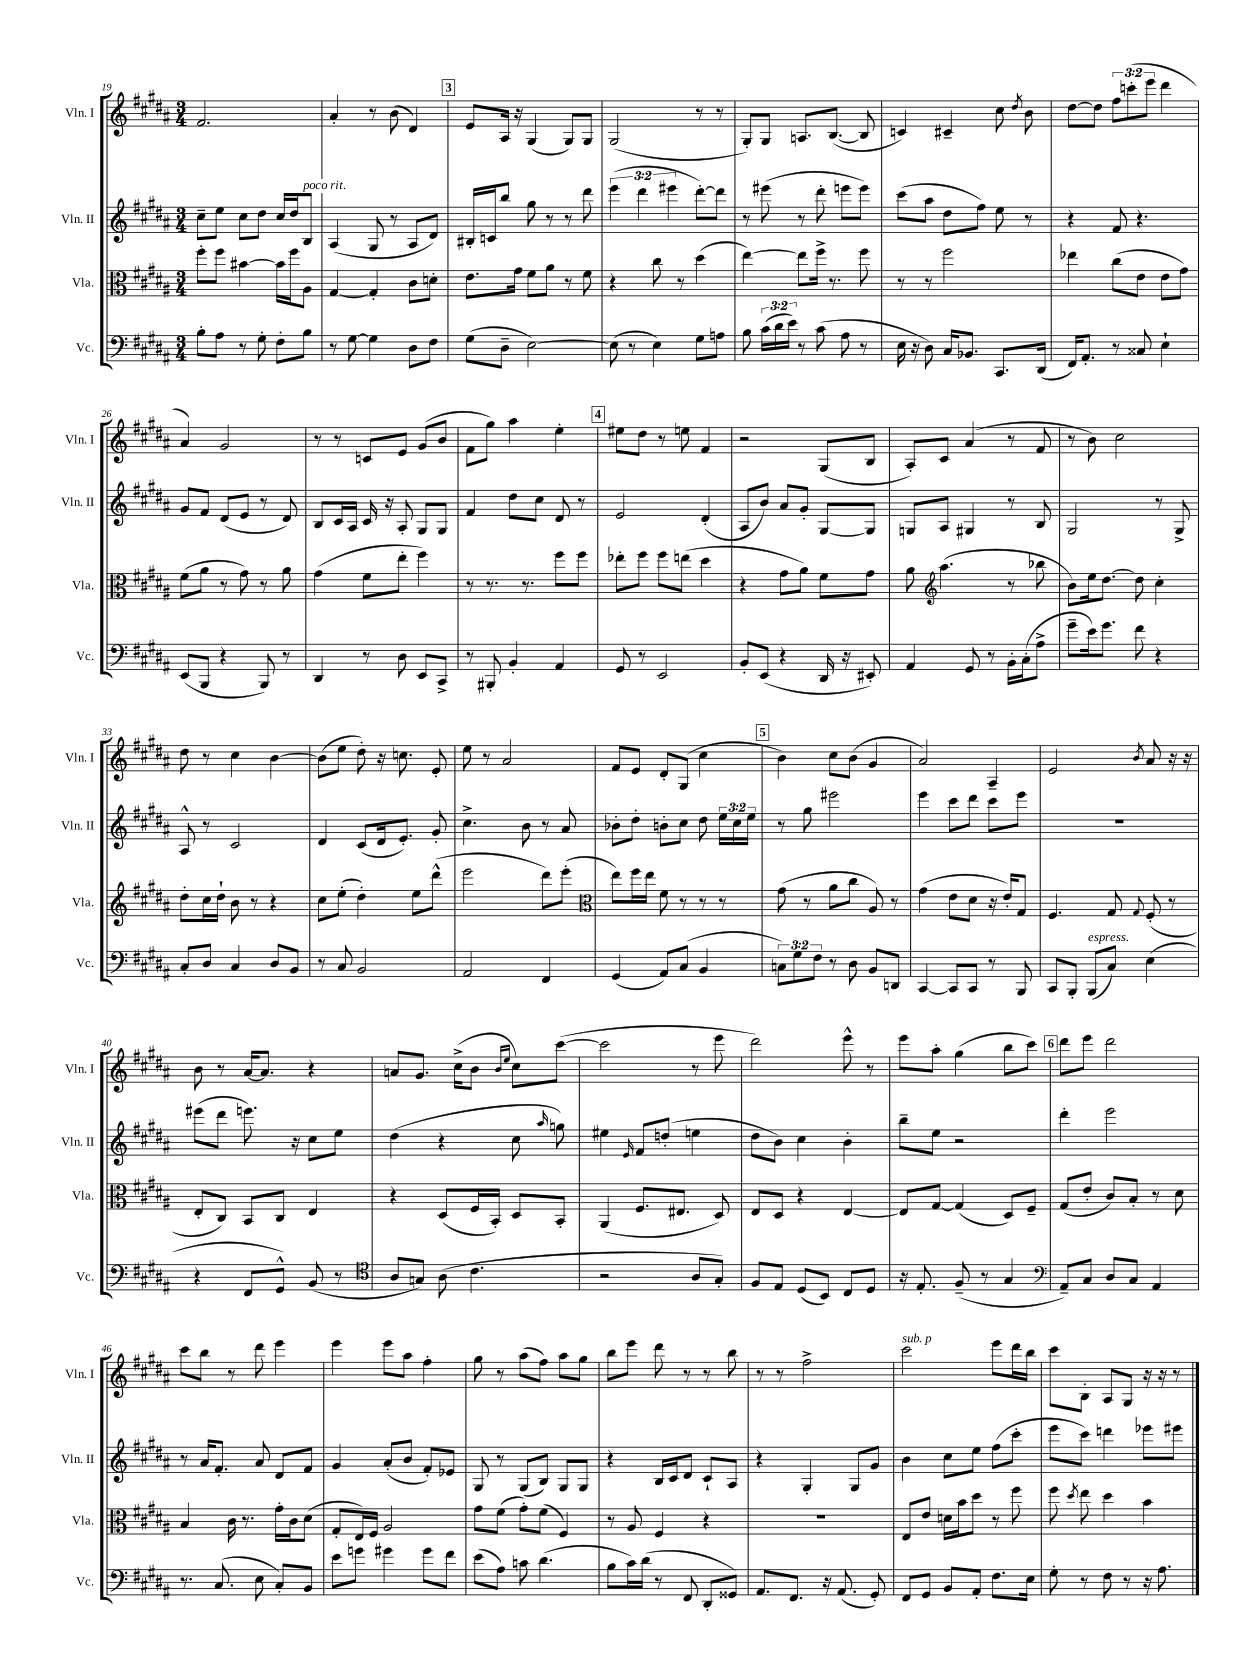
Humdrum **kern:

**kern	**kern	**kern	**kern
*part4	*part3	*part2	*part1
*staff4	*staff3	*staff2	*staff1
*I"Vc.	*I"Vla.	*I"Vln. II	*I"Vln. I
*I'Vc.	*I'Vla.	*I'Vln. II	*I'Vln. I
*clefF4	*clefC3	*clefG2	*clefG2
*k[f#c#g#d#a#]	*k[f#c#g#d#a#]	*k[f#c#g#d#a#]	*k[f#c#g#d#a#]
*M3/4	*M3/4	*M3/4	*M3/4
=19	=19	=19	=19
8B'\L	8ff#'\L	8cc#~\L	2.f#/
8A#\J	8ff#\J	8ee\J	.
8r	[4b#X\	8cc#\L	.
8G#'\	.	8dd#\J	.
8F#'\L	16b#\LL]	16cc#/LL	.
.	16ff#\J	16dd#/J	.
!	!	!LO:TX:a:i:t=poco rit.	!
8B\J	8A#\J	8B/J	.
=20	=20	=20	=20
8r	[4G#/	(4A#/	4a#'/
[8G#\	.	.	.
4G#\]	4G#'/]	8G#/	8r
.	.	8r	(8b\
8D#\L	8c#\L	8A#/L	4d#/)
8F#\J	8dn'\J	8d#/J)	.
!!LO:REH:place=s1:t=3
=21	=21	=21	=21
(8G#\L	8.e\L	16B#X'/LL	8e/L
.	.	16cn/J	.
8D#~\J	.	8bb/J	16A#/Jk
.	16g#\Jk	.	16r
[2E\)	8f#\L	8gg#\	(4G#/
.	8a#\J	8r	.
.	8r	8r	8G#/L)
.	8f#\	8ddd#\	8G#/J
=22	=22	=22	=22
(8E\]	4r	(6eee\	(2G#/
8r	.	.	.
.	.	6ddd#\	.
4E\)	8cc#\	.	.
.	.	6eee#X\	.
.	8r	.	.
8G#\L	(4dd#\	[8ddd#'\L)	8r
8An\J	.	8ddd#\J]	8r
=23	=23	=23	=23
8B\	[4ee\)	8r	8G#'/L)
(24c#\LL	.	(8eee#X\	8G#/J
24d#\	.	.	.
24e\JJ)	.	.	.
8r	8ee\L]	8r	8.An/L
(8c#\	16ff#^\Jk	8ddd#'\	.
.	8.r	.	([8.B/J
8A#\	.	8eeen\L	.
8r	8ff#\	8eee\J)	8B/]
=24	=24	=24	=24
16E\	8r	(8ccc#\L	4cn/)
16r	.	.	.
8D#\)	8r	8aa#\J	.
16C#/KL	2ff#\	8dd#\L	4c#X~/
8.BB-X/J	.	.	.
.	.	8ff#\J)	.
8.CC#/L	.	8ee\	8cc#\
.	.	.	8qdd#/
.	.	8r	8b\
(16DD#/Jk	.	.	.
=25	=25	=25	=25
16FF#/KL)	4ee-X\	4r	[8dd#\L
8.AA#'/J	.	.	.
.	.	.	8dd#\J]
8r	(8cc#\L	8f#/	12ff#\L
.	.	.	(12cccn'\
8C##X/	8e\J	4.r	.
.	.	.	12eee\J
4E`\	8e\L	.	4ddd#\
.	8g#\J)	.	.
!!LO:LB:g=z
=26	=26	=26	=26
(8EE/L	(8f#\L	8g#/L	4a#/)
8BBB/J	8a#\J	8f#/J	.
4r	8r	(8d#/L	2g#/
.	8g#\)	8e/J	.
8BBB/)	8r	8r	.
8r	8a#\	8d#/)	.
=27	=27	=27	=27
4DD#/	(4g#\	8B/L	8r
.	.	16c#/L	8r
.	.	16A#/JJ	.
8r	8f#\L	16c#/	8cn/L
.	.	16r	.
8D#\	8ee'\J	8A#'/	8e/J
8EE/L	4ff#\)	8G#/L	(8g#/L
8CC#^/J	.	8G#/J	8b/J
=28	=28	=28	=28
8r	8r	4f#/	8f#\L
8BBB#X'/	8.r	.	8gg#\J)
4BB'/	.	8dd#\L	4aa#\
.	8.r	.	.
.	.	8cc#\J	.
4AA#/	8ff#\L	8d#/	4ee'\
.	8ff#\J	8r	.
!!LO:REH:place=s1:t=4
=29	=29	=29	=29
8GG#/	8ee-X'\L	2e/	8ee#X\L
8r	8ff#\J	.	8dd#\J
2EE/	8ff#\L	.	8r
.	(8een\J	.	8een\
.	4dd#\	(4d#'/	4f#/
=30	=30	=30	=30
8BB'/L	4r	8A#/L	2r
(8EE/J	.	8b/J)	.
4r	8g#\L	8a#/L	.
.	8a#\J)	8g#'/J	.
16DD#/	8f#\L	[8G#/L	(8G#/L
16r	.	.	.
8EE#X'/)	8g#\J	8G#/J]	8B/J
=31	=31	=31	=31
4AA#/	8a#\	8Gn/L	8A#'/L)
*	*clefG2	*	*
.	(4.aa#\	8A#/J	8c#/J
8GG#/	.	4G#X/	(4a#/
8r	.	.	.
16BB'\LL	8r	8r	8r
(16C#'\J	.	.	.
8A#^\J	8bb-X\	8B/	8f#/
=32	=32	=32	=32
8g#~\L	8b\L)	2G#/	8r
16e\k)	16ee\k	.	8b\)
8.g#\J	[8.dd#\J	.	.
.	.	.	2cc#\
8f#\	8dd#\]	.	.
4r	4cc#'\	8r	.
.	.	8G#^/	.
!!LO:LB:g=z
=33	=33	=33	=33
8C#'/L	8dd#'\L	8A#^^/	8dd#\
8D#/J	16cc#\L	8r	8r
.	16dd#`\JJ	.	.
4C#/	8b\	2c#/	4cc#\
.	8r	.	.
8D#/L	4r	.	[4b\
8BB/J	.	.	.
=34	=34	=34	=34
8r	8cc#\L	4d#/	(8b\L]
8C#/	(8ee'\J	.	8ee\J
2BB/	4dd#'\)	(8c#/L	8dd#'\)
.	.	16d#/k	16r
.	.	8.e'/J)	8.ccn\
.	8ee\L	.	.
.	(8ddd#^^\J	8g#'/	8e'/
=35	=35	=35	=35
2AA#/	2eee\	4.cc#^\	8ee\
.	.	.	8r
.	.	.	2a#/
.	.	8b\	.
4FF#/	8ddd#\L)	8r	.
.	(8eee'\J	8a#/	.
=36	=36	=36	=36
*	*clefC3	*	*
(4GG#/	8ee\L)	8b-X'\L	8f#/L
.	16ff#\L	8dd#'\J	8e/J
.	16ee\JJ	.	.
8AA#/L)	8f#\	8bn'\L	8d#'/L
(8C#/J	8r	8cc#\J	(8G#/J
4BB/	8r	8dd#\	4cc#\
.	8r	24ee\LL	.
.	.	24cc#\	.
.	.	24ee\JJ	.
!!LO:REH:place=s1:t=5
=37	=37	=37	=37
12Cn\L)	(8g#\	8r	4b\)
12G#\	.	.	.
.	8r	8gg#\	.
12F#\J	.	.	.
8r	8a#\L	2eee#X\	8cc#\L
8D#\	8cc#\J	.	(8b\J
8BB/L	8A#/)	.	4g#/
8DDn/J	8r	.	.
=38	=38	=38	=38
[4CC#/	(4g#\	4eee\	2a#/)
8CC#/L]	8e\L	8ccc#\L	.
8CC#/J	8d#\J	8ddd#\J	.
8r	16r	8ccc#\L	4A#~/
.	16e'/KL)	.	.
8BBB/	8G#/J	8eee\J	.
=39	=39	=39	=39
8CC#/L	4.F#/	2.r	2e/
8BBB'/J	.	.	.
!LO:TX:a:i:t=espress.	!	!	!
(8BBB/L	.	.	.
8C#/J)	8G#/	.	.
.	8qqG#/	.	8qb/
(4E\	(8F#'/	.	8a#/
.	8r	.	16r
.	.	.	16r
!!LO:LB:g=z
=40	=40	=40	=40
4r	8E'/L	(8eee#X\L	8b\
.	8C#/J)	8ddd#\J	8r
8FF#/L	8BB/L	8.eeen\)	[16a#/KL
.	.	.	8.a#/J]
8GG#^^/J)	8C#/J	.	.
.	.	16r	.
(8BB/	4E/	8cc#\L	4r
8r	.	8ee\J	.
=41	=41	=41	=41
*clefC4	*	*	*
8A#/L	4r	(4dd#\	8an/L
8Gn/J)	.	.	8.g#/J
(8A#\	(8D#/L	4r	.
.	.	.	(16cc#^\KL
4.c#\	16F#/L	.	8b\J
.	16BB'/JJ)	.	.
.	.	.	16qqb/LL
.	.	.	16qqee/JJ
.	8D#/L	8cc#\	8cc#\L)
.	.	16qqaa#/	.
.	8BB'/J	8ggn\)	([8ccc#\J
=42	=42	=42	=42
2r	(4AA#/	4ee#X\	2ccc#\]
.	.	16qqe/	.
.	8.F#/L	8f#/L	.
.	.	(8ddn'/J	.
.	8.E#X/J	.	.
8A#/L	.	4een\	8r
8G#'/J)	8D#/)	.	8eee\
=43	=43	=43	=43
8F#/L	8E/L	8dd#\L	2ddd#\)
8E/J	8D#/J	8b\J)	.
(8D#/L	4r	4cc#\	.
8BB/J)	.	.	.
8C#/L	[4E/	4b'\	8eee^^\
8D#/J	.	.	8r
=44	=44	=44	=44
16r	8E/L]	8bb~\L	8eee\L
8.E'/	.	.	.
.	[8G#/J	8ee\J	8aa#'\J
(8F#~/	(4G#/]	2r	(4gg#\
8r	.	.	.
4G#/	8D#/L)	.	8bb\L
.	8F#~/J	.	8ccc#\J)
!!LO:REH:place=s1:t=6
=45	=45	=45	=45
*clefF4	*	*	*
8AA#~/L)	(8G#/L	4ddd#'\	8ddd#\L
8C#/J	8e'/J	.	8eee\J
8D#/L	8c#/L)	2eee\	2ddd#\
8C#/J	8B'/J	.	.
4AA#/	8r	.	.
.	8d#\	.	.
!!LO:LB:g=z
=46	=46	=46	=46
8.r	4B/	8r	8ccc#\L
.	.	16a#/KL	8bb\J
(8.C#/	.	8.f#'/J	.
.	16c#\	.	8r
.	8.r	.	.
8E\	.	8a#/	8ddd#\
8C#'/L)	16g#'\LL	8d#/L	4eee\
.	16c#\J	.	.
8BB/J	(8d#\J	8f#/J	.
=47	=47	=47	=47
8e\L	8G#'/L	4g#/	4eee\
8gn\J	16E/L)	.	.
.	16F#/JJ	.	.
4g#X\	2A#/	(8a#'/L	8eee\L
.	.	8b/J	8aa#\J
8g#\L	.	8f#'/L)	4ff#'\
8f#\J	.	8e-X/J	.
=48	=48	=48	=48
(8e\L	8g#\L	8G#/	8gg#\
8A#\J)	(8f#\J	8r	8r
8cn\	8g#'\L)	(8G#/L	(8aa#\L
(4.d#\	(8f#\J	8B/J)	8ff#\J)
.	4F#/)	8G#/L	8aa#\L
.	.	8G#/J	8gg#\J
=49	=49	=49	=49
8B\L	8r	4r	8bb\L
16c#\L)	8A#/	.	8eee\J
(16d#\JJ	.	.	.
8r	4F#/	16B/LL	8ddd#\
.	.	16c#/J	.
8FF#/	.	8d#/J	8r
8DD#'/L	4r	8c#`/L	8r
8GG##X/J)	.	8A#/J	8bb\
=50	=50	=50	=50
8.AA#/L	2.r	4r	8r
.	.	.	8r
8.FF#/J	.	.	.
.	.	4G#'/	2ff#^\
16r	.	.	.
(8.AA#/	.	.	.
.	.	8G#/L	.
8GG#'/)	.	8g#/J	.
=51	=51	=51	=51
!	!	!	!LO:TX:a:i:t=sub. p
8FF#/L	8E/L	4b\	2ccc#\
8GG#/J	8e/J	.	.
8BB/L	16dn\LL	8cc#\L	.
.	16b\J	.	.
8AA#'/J	8dd#\J	8ee\J	.
8.F#\L	8r	(8ff#\L	8eee\L
.	8ff#\	8ccc#'\J	16ddd#\L
16E\Jk	.	.	16bb\JJ
=52	=52	=52	=52
8G#'\	8ff#\	8eee\L	8ccc#\L
.	8qdd#/	.	.
8r	8ee\	8ccc#\J)	8B'\J
8F#\	4dd#\	4dddn\	8A#/L
8r	.	.	8G#/J
16r	4b\	8eee-X\L	16r
8.A#\	.	.	16r
.	.	8eee#X\J	8r
==	==	==	==
*-	*-	*-	*-
